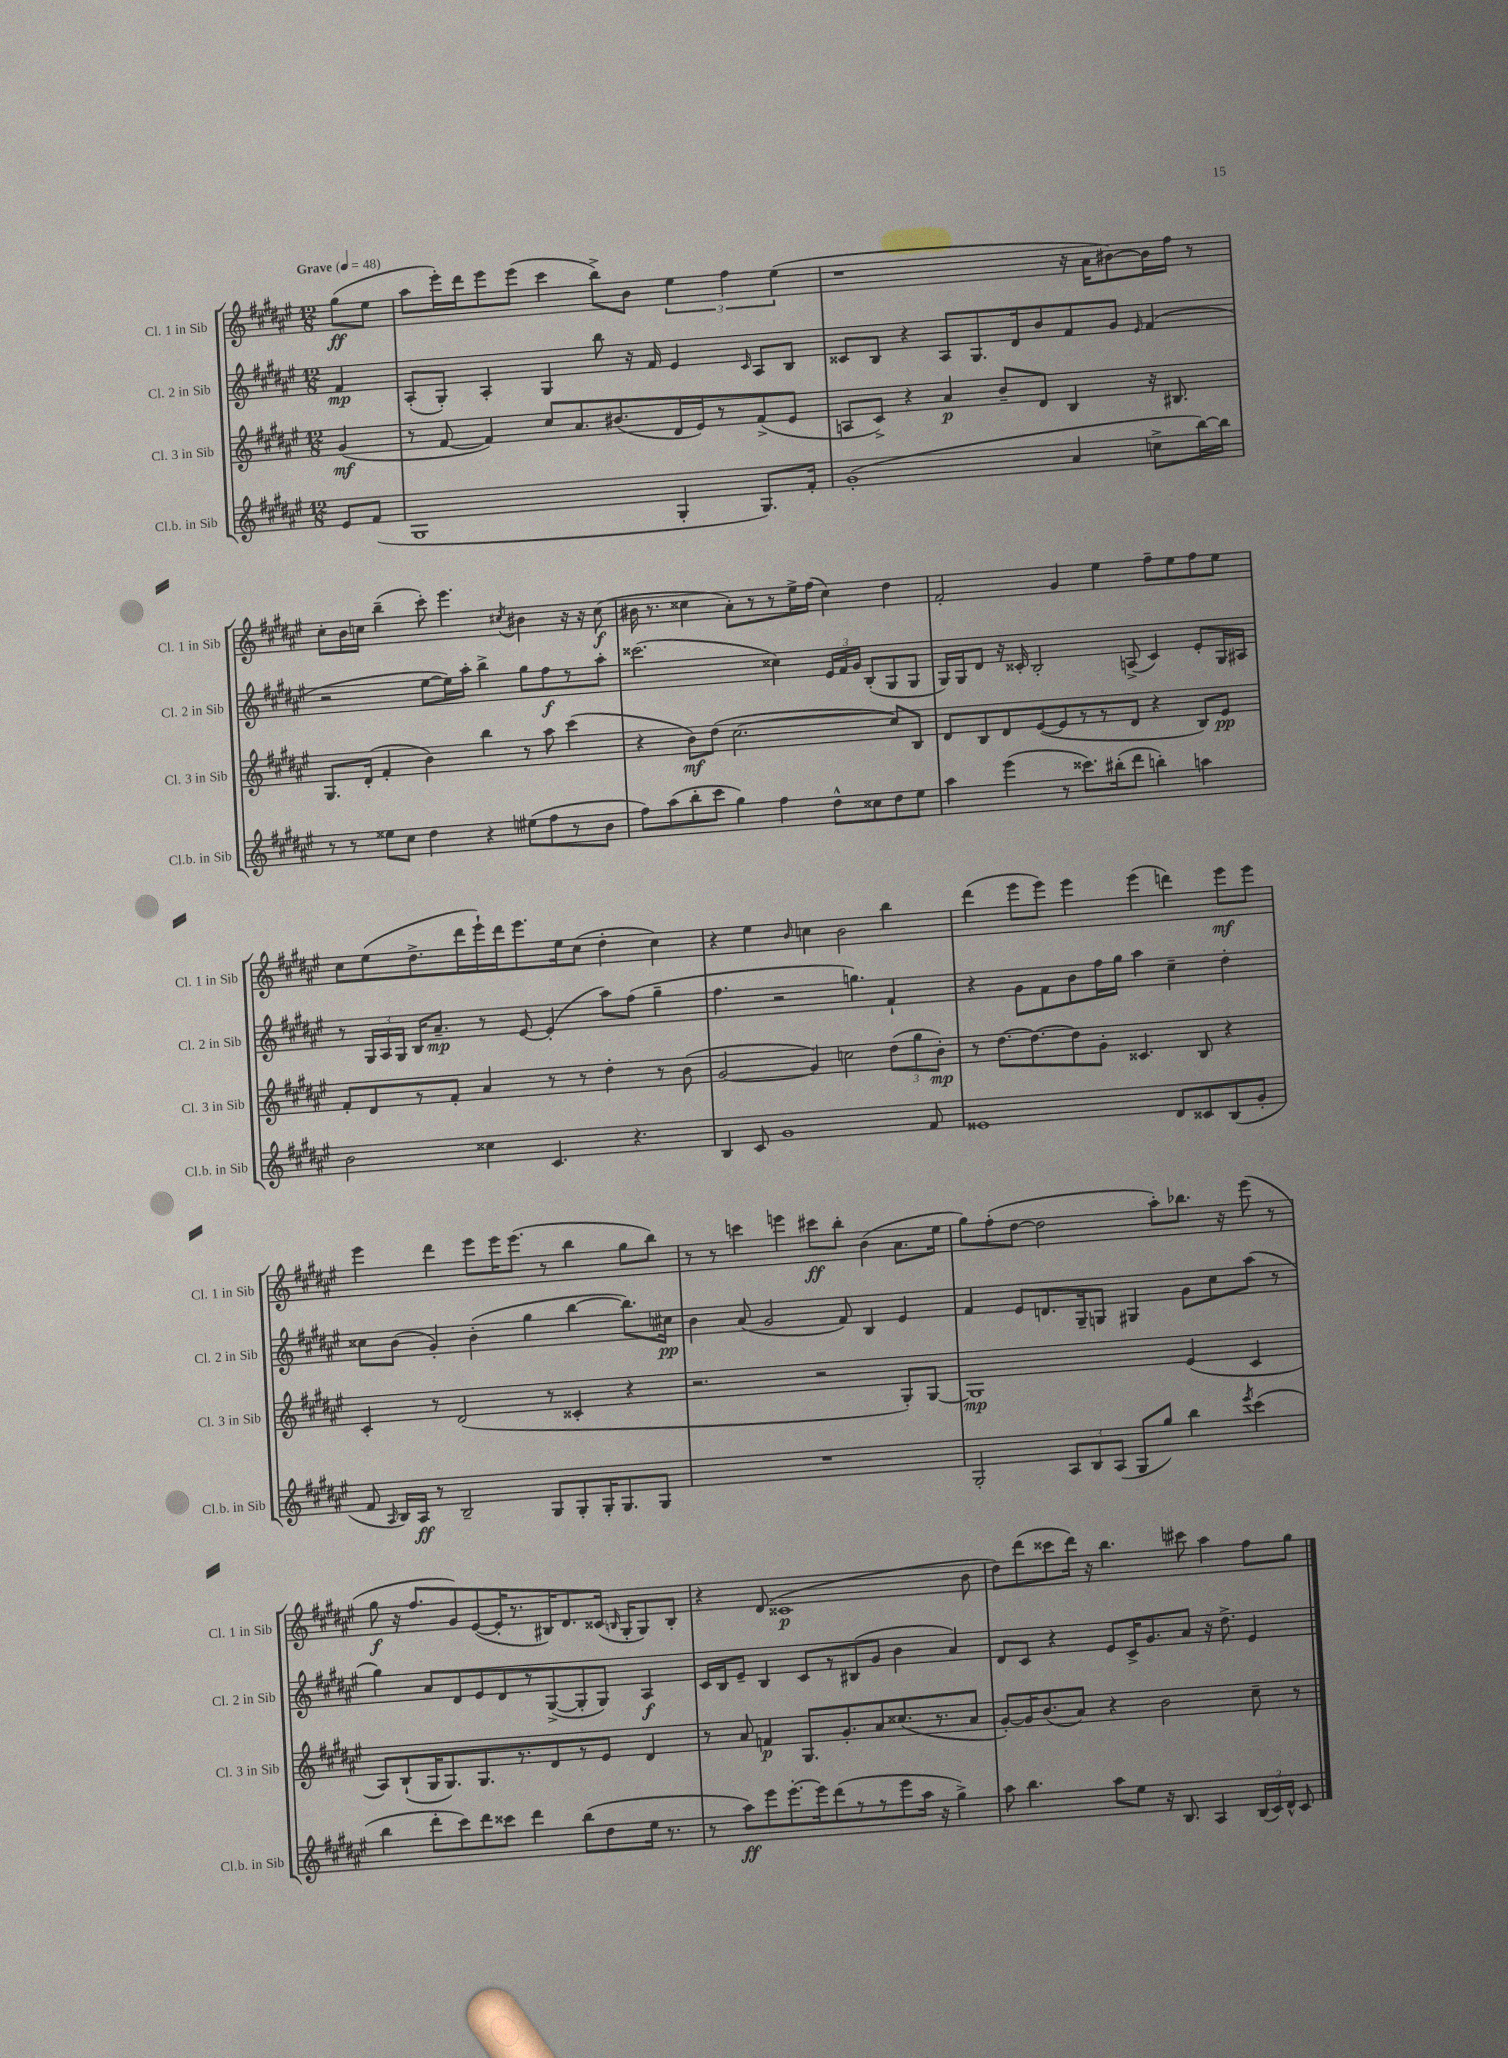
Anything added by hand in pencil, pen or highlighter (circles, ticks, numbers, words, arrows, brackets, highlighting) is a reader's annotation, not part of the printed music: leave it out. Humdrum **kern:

**kern	**kern	**kern	**kern
*staff4	*staff3	*staff2	*staff1
*clefG2	*clefG2	*clefG2	*clefG2
*k[f#c#g#d#a#e#]	*k[f#c#g#d#a#e#]	*k[f#c#g#d#a#e#]	*k[f#c#g#d#a#e#]
*M12/8	*M12/8	*M12/8	*M12/8
*MM48	*MM48	*MM48	*MM48
8e#	(4g#	4f#	(8gg#
(8f#	.	.	8ee#
=	=	=	=
1G#	8r	(8A#'	8aa#
.	[8f#	8G#')	16eee#')
.	.	.	16ddd#
.	4f#])	4A#'	8eee#
.	.	.	(8eee#
.	8cc#	4G#	4ccc#
.	8.a#	.	.
.	.	8bb	8bb^)
.	(8.b#	.	.
.	.	16r	8b
.	.	16f#	.
4G#'	16d#	4e#	6ee#
.	16e#)	.	.
.	8r	.	.
.	.	.	6ff#
.	.	16qqc#	.
8.G#)	(8f#^	8A#	.
.	.	.	(6ee#
.	8e#	8B	.
16f#'	.	.	.
=	=	=	=
(1g#'	8A	8c##	1r
.	8c#^)	8B	.
.	4r	4r	.
.	4a#	8A#	.
.	.	8.G#	.
.	8b~	.	.
.	.	16d#	.
.	8d#	8b	.
4a#	4B	8f#	16r
.	.	.	16a#
.	.	8g#	[8b#)
.	.	16qqe#	.
8cc^	16r	(4f#	16b#]
.	8.B#	.	16ff#
[16bb)	.	.	8r
16bb]	.	.	.
=	=	=	=
8r	8.G#	2r	8cc#'
8r	.	.	16b
.	(16d#'	.	16cc
8ee##	4f#'	.	(4bb~
8cc#	.	.	.
4dd#	4b)	[8ee#	8ccc#')
.	.	16ee#])	4.eee#
.	.	16aa#'	.
4r	4bb	4bb^	.
.	.	.	8qcc#
(8ee#	8r	8gg#	4b#
8ff#	8aa#	8ff#	.
8r	(4ccc#	8r	16r
.	.	.	16r
8b	.	8aa#'	(8cc#
=	=	=	=
8ff#)	4r	(2.ccc##	16b#
.	.	.	8.r
(8aa#	.	.	.
8bb'	8b)	.	4cc##
8ccc#	(8dd#	.	.
4gg#)	[2.cc#	.	8a#')
.	.	.	8r
4ff#	.	4cc##)	8r
.	.	.	16ee#^
.	.	.	(16ff#
8dd#^^	.	24e#	4cc##)
.	.	24f#	.
.	.	24g#	.
8cc##	.	(8B'	.
8dd#	8cc#])	8G#	4dd#
8ee#	8B	8G#	.
=	=	=	=
4aa#	8d#	16G#)	2f#'
.	.	16G#	.
.	8B	8d#	.
(4eee#	8d#	16r	.
.	.	16c##'	.
.	([8e#	2B'	.
8r	8e#]	.	4g#
8.ccc##)	8r	.	.
.	8r	.	4ee#
(16bb#'	.	.	.
8ddd#	8d#	(8A^	.
4bb')	4r	4c##)	8ff#~
.	.	.	8ee#
4aa	8B)	8e#'	8ff#
.	8e#	16G#	8ee#
.	.	16A#	.
=	=	=	=
2b	8f#'	8r	8cc#
.	8d#	24G#	(8ee#
.	.	24A#	.
.	.	24G#	.
.	8r	16B	8.dd#^
.	.	8.a#~	.
.	8f#'	.	.
.	.	.	16ddd#
4cc##	4a#	8r	16eee#`)
.	.	.	16ddd#
.	.	[8e#	8.eee#
4.c#	8r	(4e#']	.
.	.	.	16ee#
.	8r	.	(8cc#
.	4dd#'	8aa#)	4dd#'
4.r	.	(8ff#	.
.	8r	4gg#~	4cc#)
.	(8b	.	.
=	=	=	=
4B	[2g#	4.ff#	4r
8c#	.	.	4ee#
1g#	.	2r	.
.	.	.	16qqb
.	4g#])	.	4cc
.	2cc	.	2b
.	.	4.gg)	.
.	(12dd#	4f#`	4bb
.	12gg#	.	.
8f#	.	.	.
.	12b')	.	.
=	=	=	=
1e##	8r	4r	(4ddd#
.	[8.dd#	.	.
.	.	8g#	8eee#
.	8.dd#_	.	.
.	.	8f#	8eee#)
.	8dd#]	8b	4eee#
.	8g#'	16ff#	.
.	.	16gg#	.
.	4.c##	4aa#	(4eee#
8d#	.	4cc#~	4ddd)
8c##	8B	.	.
(8B	4r	4dd#'	8eee#
8g#'	.	.	8eee#
=	=	=	=
8f#	4c#'	8cc##	4eee#
16qqA#	.	.	.
16B)	.	(8b	.
16A#	.	.	.
8r	8r	4g#')	4ddd#
2B~	(2d#	.	.
.	.	(4b'	8eee#
.	.	.	16eee#
.	.	.	(8.eee#
.	.	4gg#	.
8G#	8r	.	8r
8G#'	4c##'	[4bb	4bb
16G#'	.	.	.
8.G#	.	.	.
.	4r	8.bb])	8gg#
8G#	.	.	8bb)
.	.	16cc#	.
=	=	=	=
1.r	2.r	4b	8r
.	.	.	8r
.	.	(8a#	4ccc
.	.	2g#	.
.	.	.	4eee
.	2r	.	8ccc#
.	.	8f#)	8bb'
.	.	4B	(4b
.	8G#')	4e#	8.a#
.	[8G#	.	.
.	.	.	16ee#
=	=	=	=
2G#'	1G#]	4f#	8gg#)
.	.	.	(8ff#'
.	.	8e#	[8dd#
.	.	8.d	2dd#]
12A#	.	.	.
.	.	16G#~	.
12B	.	.	.
.	.	8G	.
(12A#	.	.	.
8G#	.	4G#	.
8gg#)	.	.	8aa#')
4bb	(4e#	8g#	8.bb-
.	.	8cc#	.
.	.	.	16r
8qeee#	.	.	.
(4ccc#	4c#	(8aa#	(8eee#
.	.	8r	8r
=	=	=	=
4bb	8A#)	4gg#)	8gg#
.	(8B`	.	16r
.	.	.	8.ff#
8ddd#'	16G#	8a#	.
.	8.G#)	.	.
8ccc#)	.	8d#	8g#)
8ddd#	8.G#	8e#	([8e#
8ccc##	.	8d#	16e#']
.	8.r	.	8.r
4ddd#	.	8r	.
.	8d#	([8G#^	16B#)
.	.	.	8.d#
(8bb	8r	8G#']	.
8dd#	8e#	8G#)	(16c##
.	.	.	16qqB
.	.	.	16G#'
16ee#	4d#	4A#	8G#)
8.r	.	.	.
.	.	.	8B'
=	=	=	=
8r	8r	16c#	4r
.	.	16B	.
8aa#)	8a#	8e#~	.
8eee#	4f	4B	(8d#
[8.eee#'	.	.	1c##
.	8.G#	8c#	.
16eee#]	.	.	.
(8ddd#	.	8r	.
.	8.g#'	.	.
8r	.	(8B#	.
8r	8a#	8g#	.
8eee#	(8.cc##	4b	.
16aa#	.	.	.
16r	8.r	.	.
4gg#^)	.	4a#)	.
.	8a#	.	8b
=	=	=	=
8aa#	[8g#')	8d#	8dd#)
4.bb	16g#]	8c#	(8ddd#
.	(8.b	.	.
.	.	4r	8ccc##
.	8a#)	.	16ddd#)
.	.	.	16r
8aa#	4r	8e#	4.bb
8ee#	.	16c#^	.
.	.	8.g#	.
16r	2b	.	.
8.B	.	.	.
.	.	8a#	8ccc#
4A#	.	16r	4aa#
.	.	8.dd#^	.
(24B	8cc#~	4e#	8ff#
24c#)	.	.	.
24d#^^	.	.	.
8c#	8r	.	8gg#
==	==	==	==
*-	*-	*-	*-
